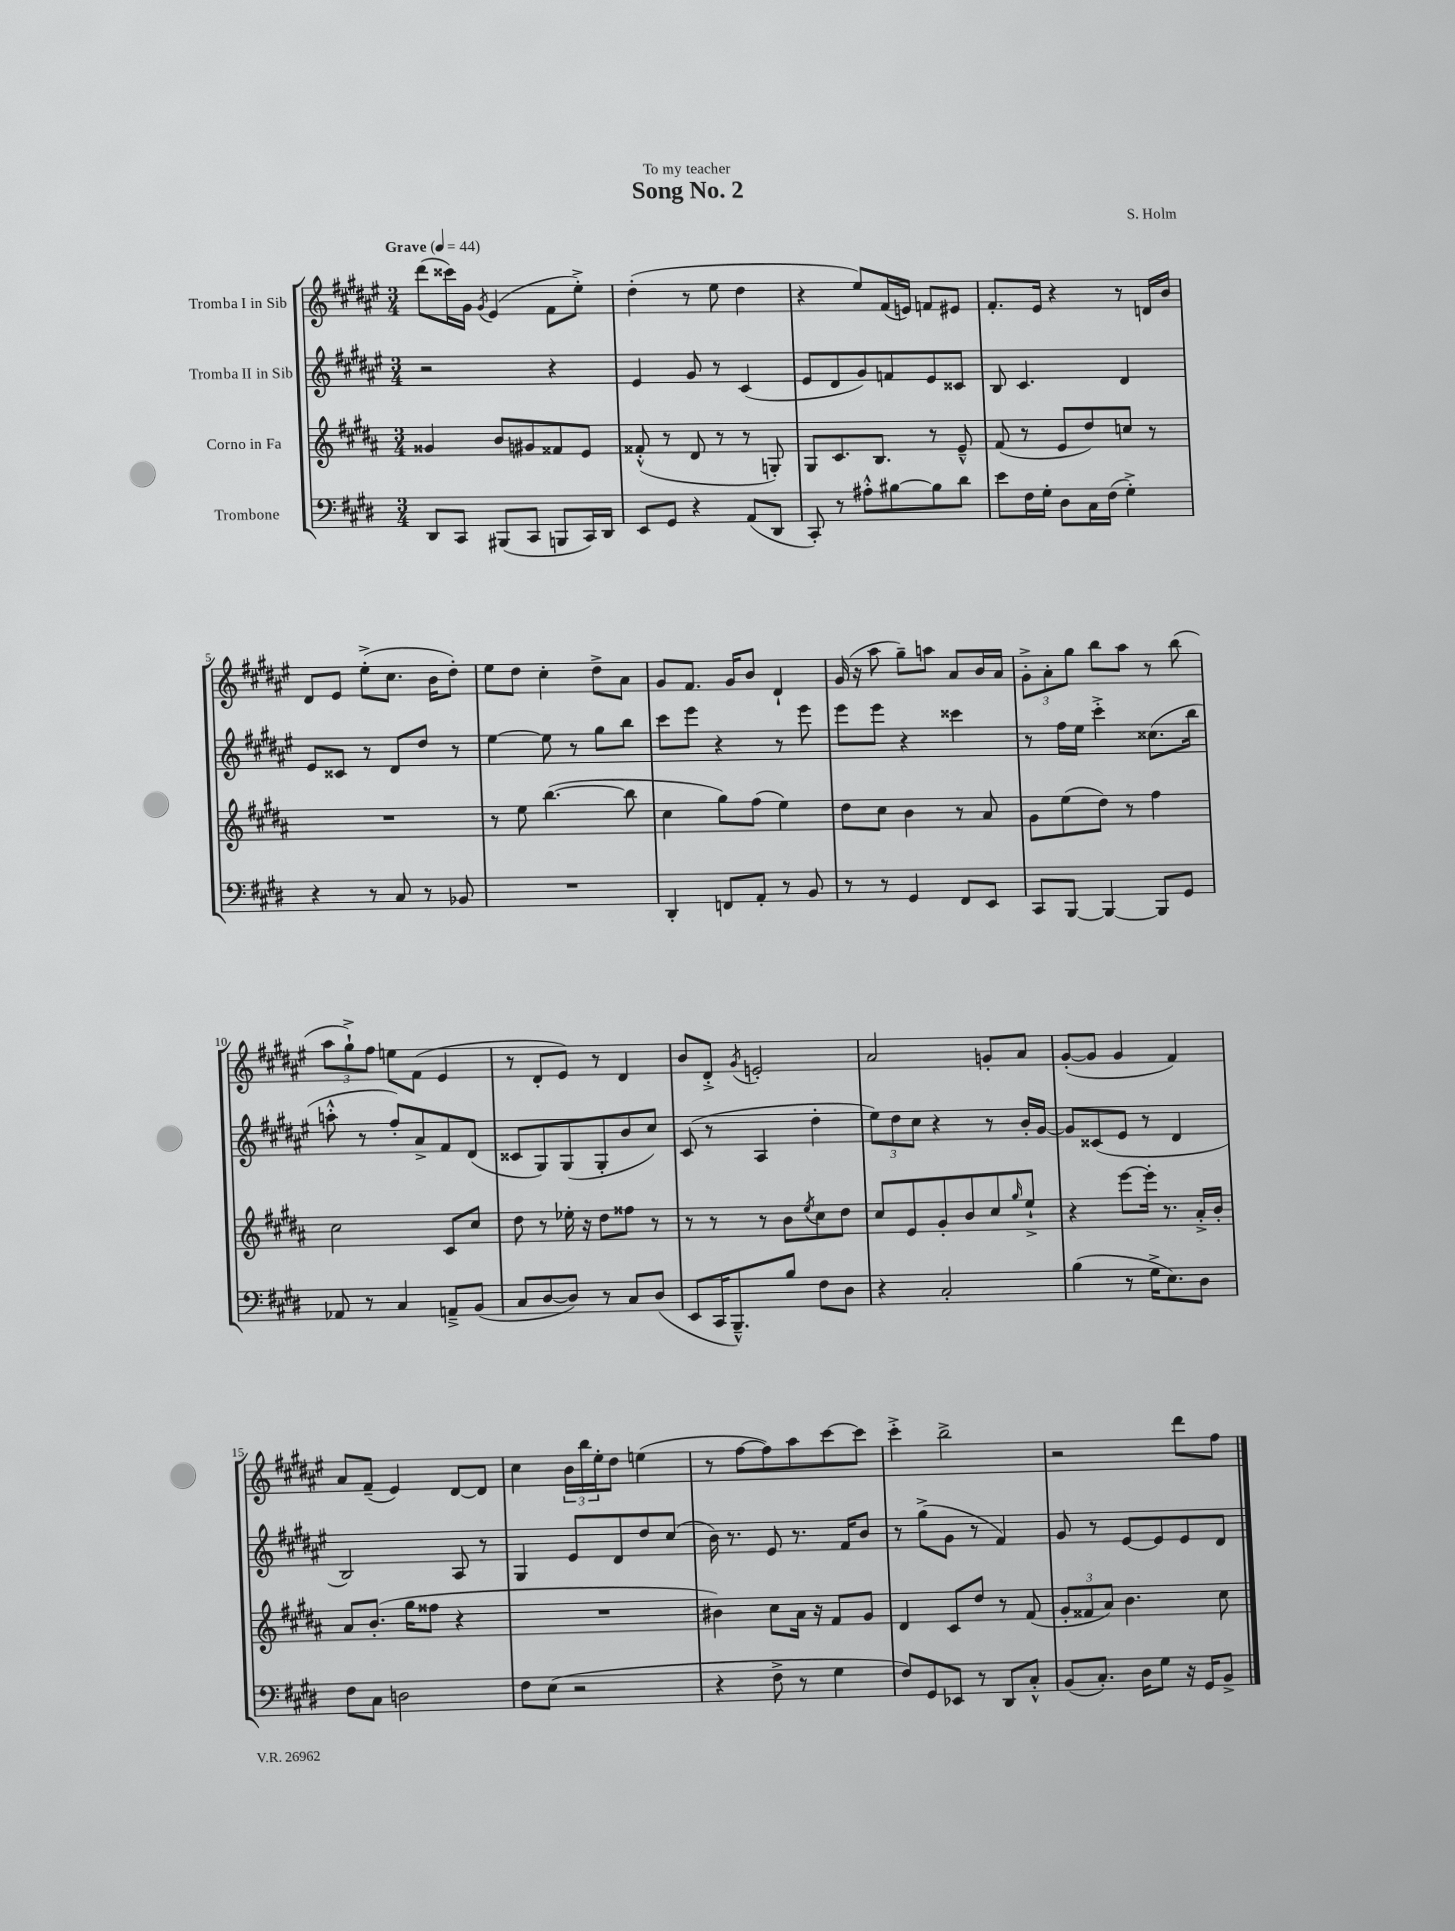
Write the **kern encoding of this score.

**kern	**kern	**kern	**kern
*part4	*part3	*part2	*part1
*staff4	*staff3	*staff2	*staff1
*I"Trombone	*I"Corno in Fa	*I"Tromba II in Sib	*I"Tromba I in Sib
*clefF4	*clefG2	*clefG2	*clefG2
*k[f#c#g#d#]	*k[f#c#g#d#a#]	*k[f#c#g#d#a#e#]	*k[f#c#g#d#a#e#]
*M3/4	*M3/4	*M3/4	*M3/4
*MM44	*MM44	*MM44	*MM44
=1	=1	=1	=1
!	!	!	!LO:TX:a:B:t=Grave
8DD#/L	4g##X/	2r	(8ddd#\L
8CC#/J	.	.	16ccc##X\L)
.	.	.	16g#\JJ
.	.	.	8qg#/
(8BBB#X/L	8b/L	.	(4e#/
8CC#/J	8g#X/	.	.
8BBBn/L	8f##X/	4r	8f#\L
16CC#/L)	8e/J	.	8ee#'^\J)
16DD#/JJ	.	.	.
=2	=2	=2	=2
8EE/L	(8f##X'^^/	4e#/	(4dd#'\
8GG#/J	8r	.	.
4r	8d#/	8g#/	8r
.	8r	8r	8ee#\
(8AA/L	8r	(4c#/	4dd#\
8DD#/J	8Gn'/)	.	.
=3	=3	=3	=3
8CC#'/)	8G#/L	8e#/L	4r
8r	8.c#/	8d#/	.
8A#X'^^\L	.	8g#/)	8ee#/L)
.	8.B/J	.	.
[8B#X\	.	8fn/	(16f#/L
.	.	.	16en/JJ)
8B#\]	8r	8e#/	8fn/L
8d#\J	8e~^^/	8c##X/J	8e#X/J
=4	=4	=4	=4
8e\L	(8f#/	8B/	8.f#'/L
16F#\L	8r	4.c#/	.
16G#'\JJ	.	.	16e#/Jk
8D#\L	8e/L	.	4r
16C#\L	8dd#/)	.	.
(16F#\JJ	.	.	.
4G#'^\)	8ccn/J	4d#/	8r
.	8r	.	16dn/LL
.	.	.	16b/JJ
!!LO:LB:g=z
=5	=5	=5	=5
4r	2.r	8e#/L	8d#/L
.	.	8c##X/J	8e#/J
8r	.	8r	(8ee#'^\L
8C#/	.	8d#/L	8.cc#\J
8r	.	8dd#/J	.
.	.	.	16b\KL
8BB-X/	.	8r	8dd#'\J)
=6	=6	=6	=6
2.r	8r	[4ee#\	8ee#\L
.	8ee\	.	8dd#\J
.	([4.bb\	8ee#\]	4cc#'\
.	.	8r	.
.	.	8gg#\L	8dd#^\L
.	8bb\]	8bb\J	8a#\J
=7	=7	=7	=7
4DD#'/	4cc#\	8ccc#\L	8g#/L
.	.	8eee#\J	8.f#/J
8FFn/L	8gg#\L)	4r	.
.	.	.	16g#/KL
8AA'/J	(8ff#\J	.	8b/J
8r	4ee\)	8r	4d#`/
8BB/	.	8eee#\	.
=8	=8	=8	=8
8r	8dd#\L	8eee#\L	(16g#/
.	.	.	16r
8r	8cc#\J	8eee#\J	8aa#\
4GG#/	4b\	4r	8gg#~\L)
.	.	.	8aan\J
8FF#/L	8r	4ccc##X\	8a#/L
8EE/J	8a#/	.	16b/L
.	.	.	16a#/JJ
=9	=9	=9	=9
8CC#/L	8g#\L	8r	12g#'^\L
.	.	.	12a#'\
[8BBB/J	(8ee\	16ff#\LL	.
.	.	.	12gg#\J
.	.	16ee#\JJ	.
4BBB/_	8dd#\J)	4ccc#'^\	8bb\L
.	8r	.	8aa#\J
8BBB/L]	4ff#\	(8.cc##X\L	8r
8GG#/J	.	.	(8bb\
.	.	16bb\Jk	.
!!LO:LB:g=z
=10	=10	=10	=10
8AA-X/	2cc#\	8aan'^^\	12aa#\L
.	.	.	12gg#`^\)
8r	.	8r	.
.	.	.	12ff#\J
4C#/	.	8ff#'/L)	8een\L
.	.	8a#^/	(8f#\J
8AAn~^/L	8c#/L	8f#/	4e#/
(8BB/J	8cc#/J	(8d#/J	.
=11	=11	=11	=11
8C#/L	8dd#\	8c##X/L	8r
[8D#/	8r	8G#/)	8d#'/L
8D#/J])	16ee-X'\	(8G#/	8e#/J)
.	16r	.	.
8r	8dd#\L	8G#'/	8r
8C#/L	8ff##X\J	8b/	4d#/
(8D#/J	8r	8cc#/J)	.
=12	=12	=12	=12
8EE/L	8r	(8c#/	8b/L
16CC#/K	8r	8r	8d#'^/J
8.BBB~^^/)	.	.	.
.	.	.	8qg#/
.	8r	4A#/	2en'/
8B/J	8b\L	.	.
.	8qee/	.	.
8F#\L	8cc#\	4dd#'\	.
8D#\J	8dd#\J	.	.
=13	=13	=13	=13
4r	8cc#/L	12ee#\L)	2a#/
.	.	12dd#\	.
.	8e/	.	.
.	.	12cc#\J	.
2C#'/	8g#'/	4r	.
.	8b/	.	.
.	8cc#/	8r	8gn'/L
.	16qqgg#/	.	.
.	8ee`^/J	16b'/LL	8a#/J
.	.	[16g#/JJ	.
=14	=14	=14	=14
(4B\	4r	8g#/L]	([8g#'/L
.	.	(8c##X/	8g#/J]
8r	[8eee\L	8e#/J	4g#/
16G#^\KL	16eee'\Jk]	8r	.
8.E\)	8.r	.	.
.	.	4d#/	4f#/)
8D#\J	16a#'^/LL	.	.
.	16b'/JJ	.	.
!!LO:LB:g=z
=15	=15	=15	=15
8F#\L	8a#/L	2B/)	8a#/L
8C#\J	(8.b'/J	.	(8f#~/J
2Dn\	.	.	4e#/)
.	16gg#\KL	.	.
.	8ff##X\J	.	.
.	4r	8A#/	[8d#/L
.	.	8r	8d#/J]
=16	=16	=16	=16
8F#\L	2.r	4G#/	4cc#\
(8E\J	.	.	.
2r	.	8e#/L	24b\LL
.	.	.	24bb\
.	.	.	24ee#'\J
.	.	8d#/	8dd#\J
.	.	8dd#/	(4een\
.	.	(8cc#/J	.
=17	=17	=17	=17
4r	4b#X\)	16b\)	8r
.	.	8.r	.
.	.	.	[8ff#\L
8F#^\	8cc#\L	8e#/	8ff#\])
8r	16a#\Jk	8.r	8aa#\
.	16r	.	.
4G#\	8f#/L	.	[8ccc#\
.	.	16f#/KL	.
.	8g#/J	8b/J	8ccc#\J]
=18	=18	=18	=18
8F#/L)	4d#/	8r	4ccc#'^\
8GG#/	.	(8gg#^\L	.
8EE-X/J	8c#/L	8g#\J	2bb^\
8r	8dd#/J	8r	.
8DD#/L	8r	4f#/)	.
8C#'^^/J	(8f#/	.	.
=19	=19	=19	=19
(8BB/L	12g#'/L	8g#/	2r
.	12f##X/	.	.
8.C#'/J)	.	8r	.
.	12a#/J)	.	.
.	4.b\	[8e#/L	.
16D#\KL	.	.	.
8G#\J	.	8e#/]	.
16r	.	8e#/	8ddd#\L
16GG#/KL	.	.	.
8BB^/J	8cc#\	8d#/J	8ff#\J
==	==	==	==
*-	*-	*-	*-
